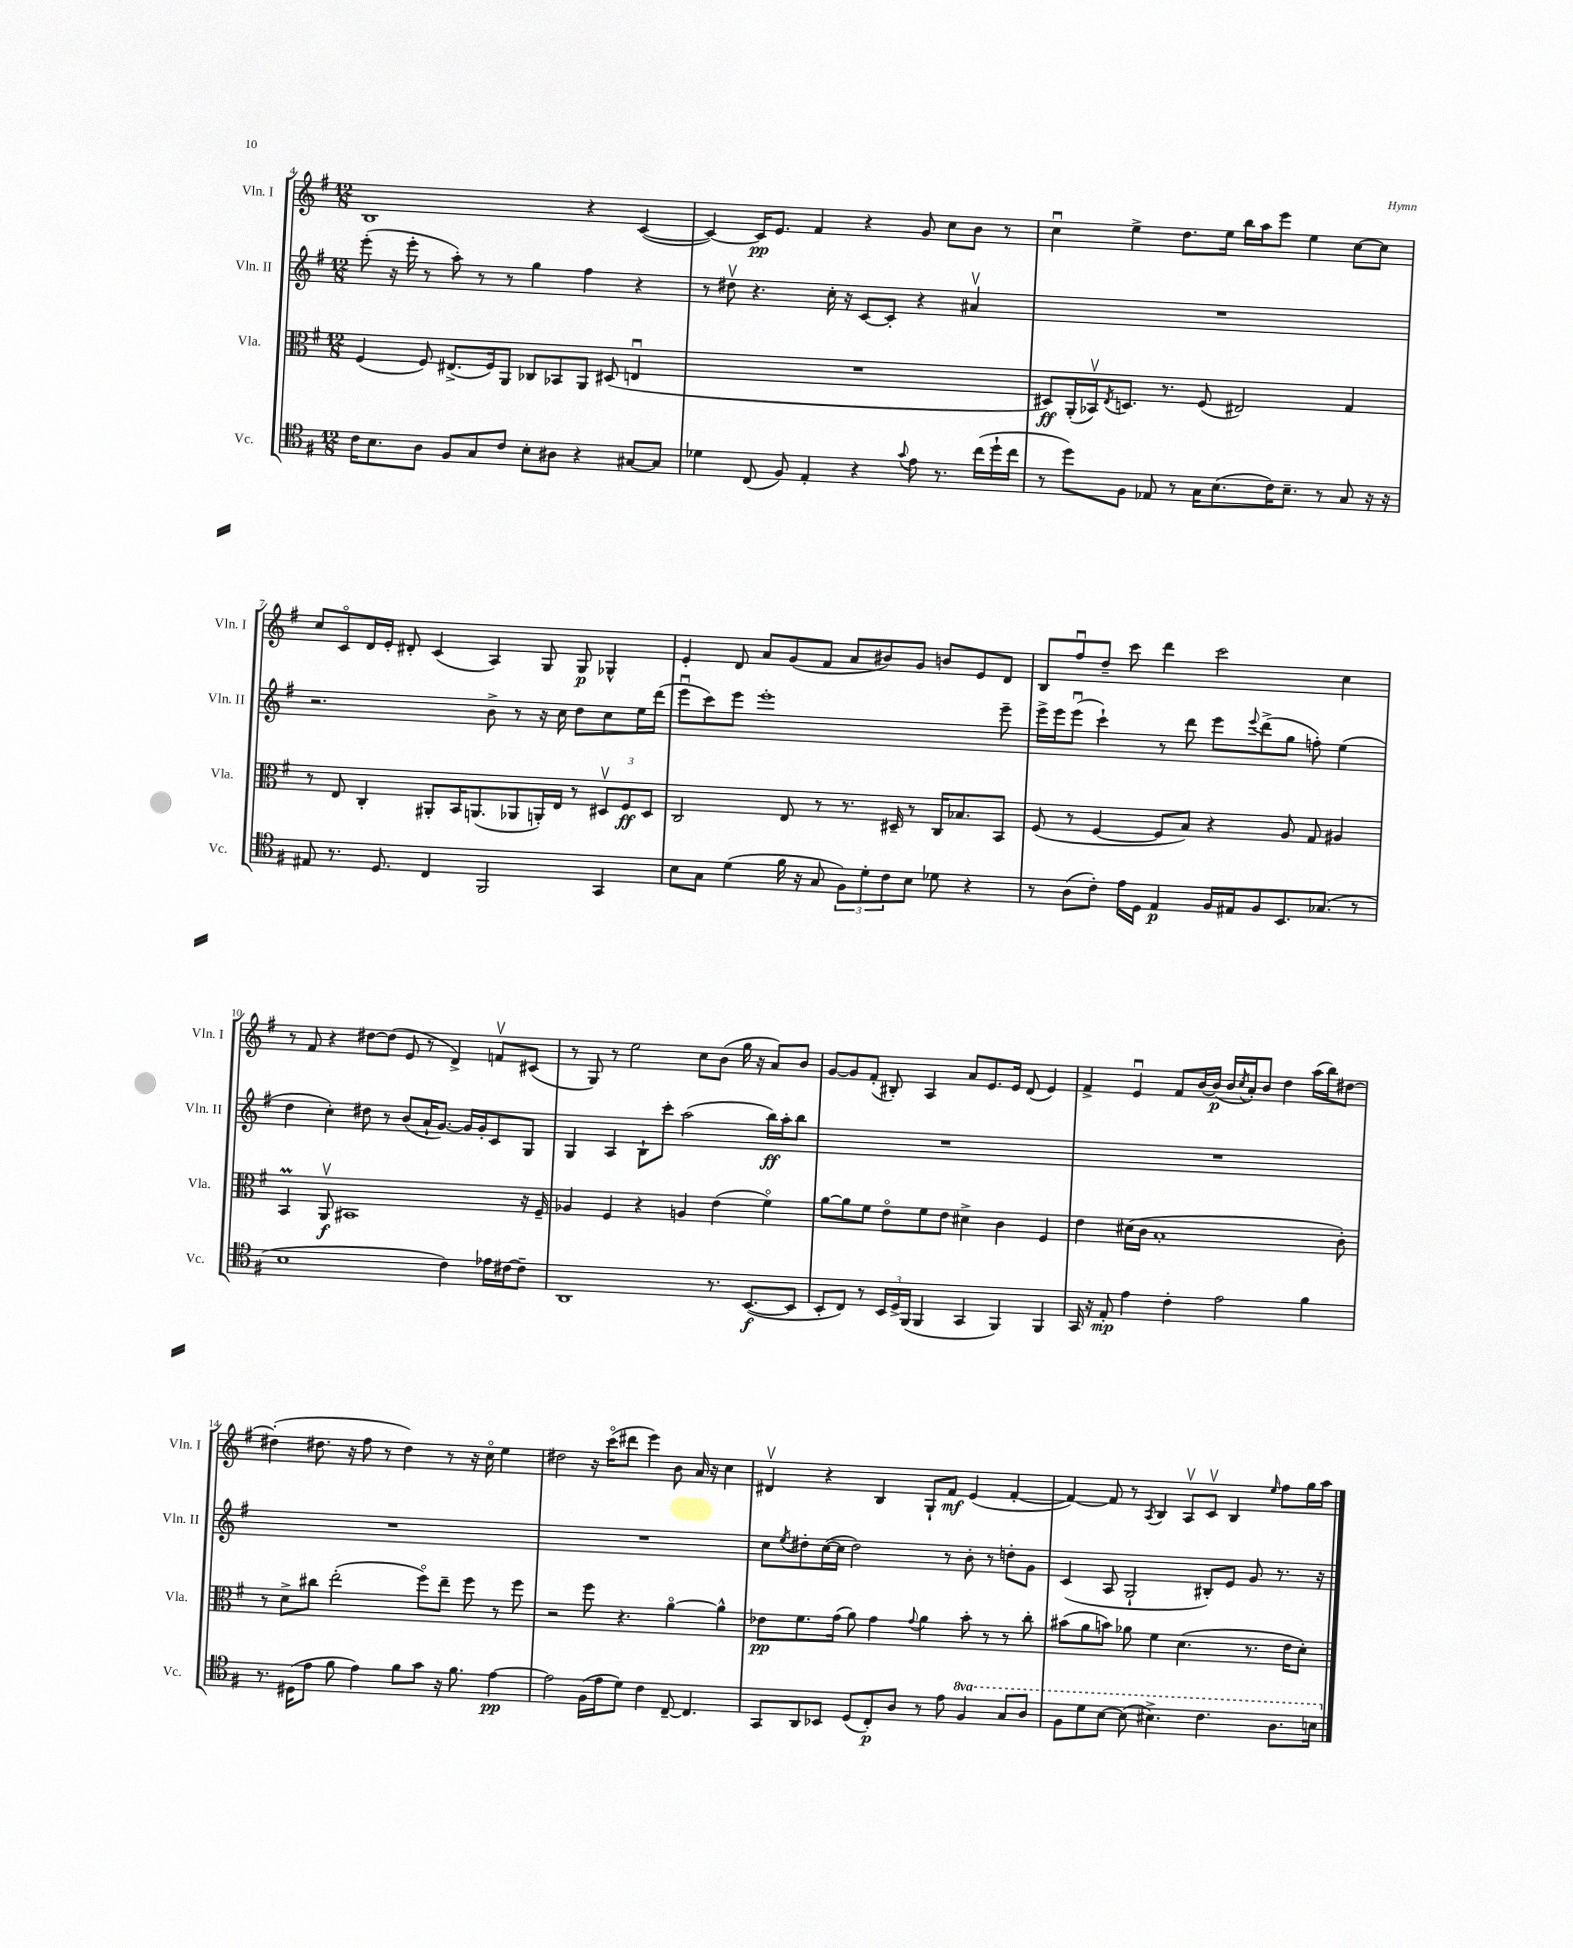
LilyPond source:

<<
\new StaffGroup <<
\new Staff = "s0" \with { instrumentName = "Vln. I" shortInstrumentName = "Vln. I" } {
    \clef treble \key g \major \numericTimeSignature \time 12/8
    b1 r4 c'4~( |
    c'4~) c'16\pp e'8. fis'4 r4 g'8 c''8 b'8 r8 |
    c''4\downbow e''4-> d''8. e''16 b''16 a''16 e'''8 e''4 c''8~ c''8 |
    c''8 c'8\flageolet d'16 e'16-. dis'8-. c'4( a4) g8 g8\p ges4-^ |
    e'4-. d'8 a'8 g'8( fis'8 a'8 bis'8) g'8 b'8 e'8 d'8 |
    b8 fis''8\downbow d''8-- c'''8 d'''4 c'''2 c''4 |
    r8 fis'8 r4 dis''8~ dis''8( e'8 r8 d'4->) f'8\upbow cis'8( |
    r8 g8) r8 e''2 c''8 b'8( g''16 r16 a'8) b'8 |
    g'8~ g'8 fis'8-.( bis8-.) a4 a'8 e'8. e'16 d'8( e'4) |
    fis'4-> e'4\downbow fis'8 b'16~ b'16\p( b'16 \acciaccatura { c''8 } a'16-.) b'8 d''4 a''16( b''16) dis''8~ |
    dis''4-.( dis''8. r16 fis''8 r8 dis''4) r8 r16 c''16\flageolet e''4 |
    dis''2 r16 c'''16\flageolet( dis'''8 e'''4) b'8 a'16 r16 c''4 |
    dis'4\upbow r4 b4 g8-! fis'8\mf e'4( fis'4~-. |
    fis'4~) fis'8 r8 \acciaccatura { a8 } b4 a8\upbow c'8\upbow b4 \grace { e''16 } fis''8 g''16 a''16 \bar "|." |
}
\new Staff = "s1" \with { instrumentName = "Vln. II" shortInstrumentName = "Vln. II" } {
    \clef treble \key g \major \numericTimeSignature \time 12/8
    e'''8-.( r16 e'''16-. r8 a''8-.) r8 r8 g''4 fis''4 r4 |
    r8 dis''8\upbow r4. c''16-. r16 c'8~ c'8-. r4 ais'4\upbow |
    R1. |
    r2. b'8-> r8 r16 c''16 d''8 c''8 e''16 d'''16( |
    e'''8\downbow c'''8) e'''8 e'''1-. e'''8-- |
    e'''16-> e'''16 e'''8\downbow( c'''4-!) r8 d'''8 e'''8 \appoggiatura { e'''8 } d'''8->( g''8 f''8-.) e''4( |
    d''4 c''4-.) dis''8 r8 b'8( a'16-! g'8.~) g'16 g'16-. c'8 g8 |
    g4 a4 b8-! c'''8-. a''2( b''16\ff) a''16-. b''8 |
    R1. |
    R1. |
    R1. |
    R1. |
    c''8 \acciaccatura { e''8 } dis''8-. c''16~( c''16 dis''2) r8 b'8-. r8 d''8-. g'8 |
    c'4( a8 g2-! bis8-.) e'8 g'8 r8. r16 \bar "|." |
}
\new Staff = "s2" \with { instrumentName = "Vla." shortInstrumentName = "Vla." } {
    \clef alto \key g \major \numericTimeSignature \time 12/8
    fis4( fis8) eis8.->( fis16) a,8 ces8 bes,8 a,8 dis8( e4\downbow |
    R1. |
    dis8\ff) a,16-.( bes,16\upbow) \acciaccatura { e8 } d8. r8. fis8( eis2) g4 |
    r8 e8 c4-. ais,8-. b,16 a,8.( aes,8 a,16-.) e16 r8 \tuplet 3/2 { dis8\upbow fis8\ff dis8 } |
    c2 e8 r8 r8. dis16-- r8 c16 bes8. b,8 |
    fis8( r8 fis4~ fis8 b8) r4 a8 g8 ais4 |
    b,4\prall a,8\upbow\f bis,1 r16 fis16-- |
    aes4 fis4 r4 a4 e'4( fis'4\flageolet) |
    a'8~ a'8 fis'8 e'8\flageolet fis'8 e'8 dis'4-> c'4 fis4 |
    e'4 dis'16( c'16 b1-. c'8-.) |
    r8 d'8-> cis''8 e''2-.( fis''8\flageolet) e''8-- fis''8 r8 fis''8 |
    r2 fis''8 r4. a'4~\flageolet a'4-^ |
    ees'8\pp fis'8. g'16( a'8) g'4 \appoggiatura { g'8 } a'4 b'8-. r8 r8 c''8-. |
    bis'8( a'8 b'8) aes'8 fis'4 d'4.( r8. e'16 d'8-.) \bar "|." |
}
\new Staff = "s3" \with { instrumentName = "Vc." shortInstrumentName = "Vc." } {
    \clef tenor \key g \major \numericTimeSignature \time 12/8 \set Staff.ottavationMarkups = #ottavation-simple-ordinals
    c'16 b8. a8 fis8 g8 c'8 b8-. ais8 r4 gis8~ gis8 |
    des'4 c8( fis8) e4-. r4 \appoggiatura { g'8 } e'8 r8. c''16( d''16-! c''16 |
    r8 d''8) fis8 ees8 r8 g16 b8.( c'16) b8.-- r8 g8 r16 r16 |
    eis8 r8. d8. c4 fis,2 g,4 |
    b8 g8 d'4( fis'16 r16 g8 \tuplet 3/2 { fis8) d'8-. c'8 } b8 des'8 r4 |
    r8 a8( c'8-.) e'16 d16 e4\p fis16 eis16 fis8 b,8. ges8.( r8 |
    b1 c'4) ees'16 cis'16~ cis'8-- |
    a,1 r8. b,8.~\f( b,8 |
    b,8-. c8) r8 \tuplet 3/2 { b,16 d16-> fis,16( } fis,4 g,4 fis,4) fis,4 |
    g,16 r16 e8-.\mp e'4 c'4-. e'2 fis'4 |
    r8. dis16( e'8 fis'8 e'4) fis'8 g'8 r16 fis'8. e'4~\pp |
    e'2 fis16( e'16 d'8) c'4 c8~-- c4. |
    g,8 a,8 bes,8 d8( c8-.\p) a8 r8 e'8 \ottava #1 fis'4 g'8 a'8 |
    fis'8 d''8 b'8~ b'8( bis'4.->) c''4. a'8. b'16 \ottava #0 \bar "|." |
}
>>
>>
\layout { \context { \Score currentBarNumber = #4 } }
